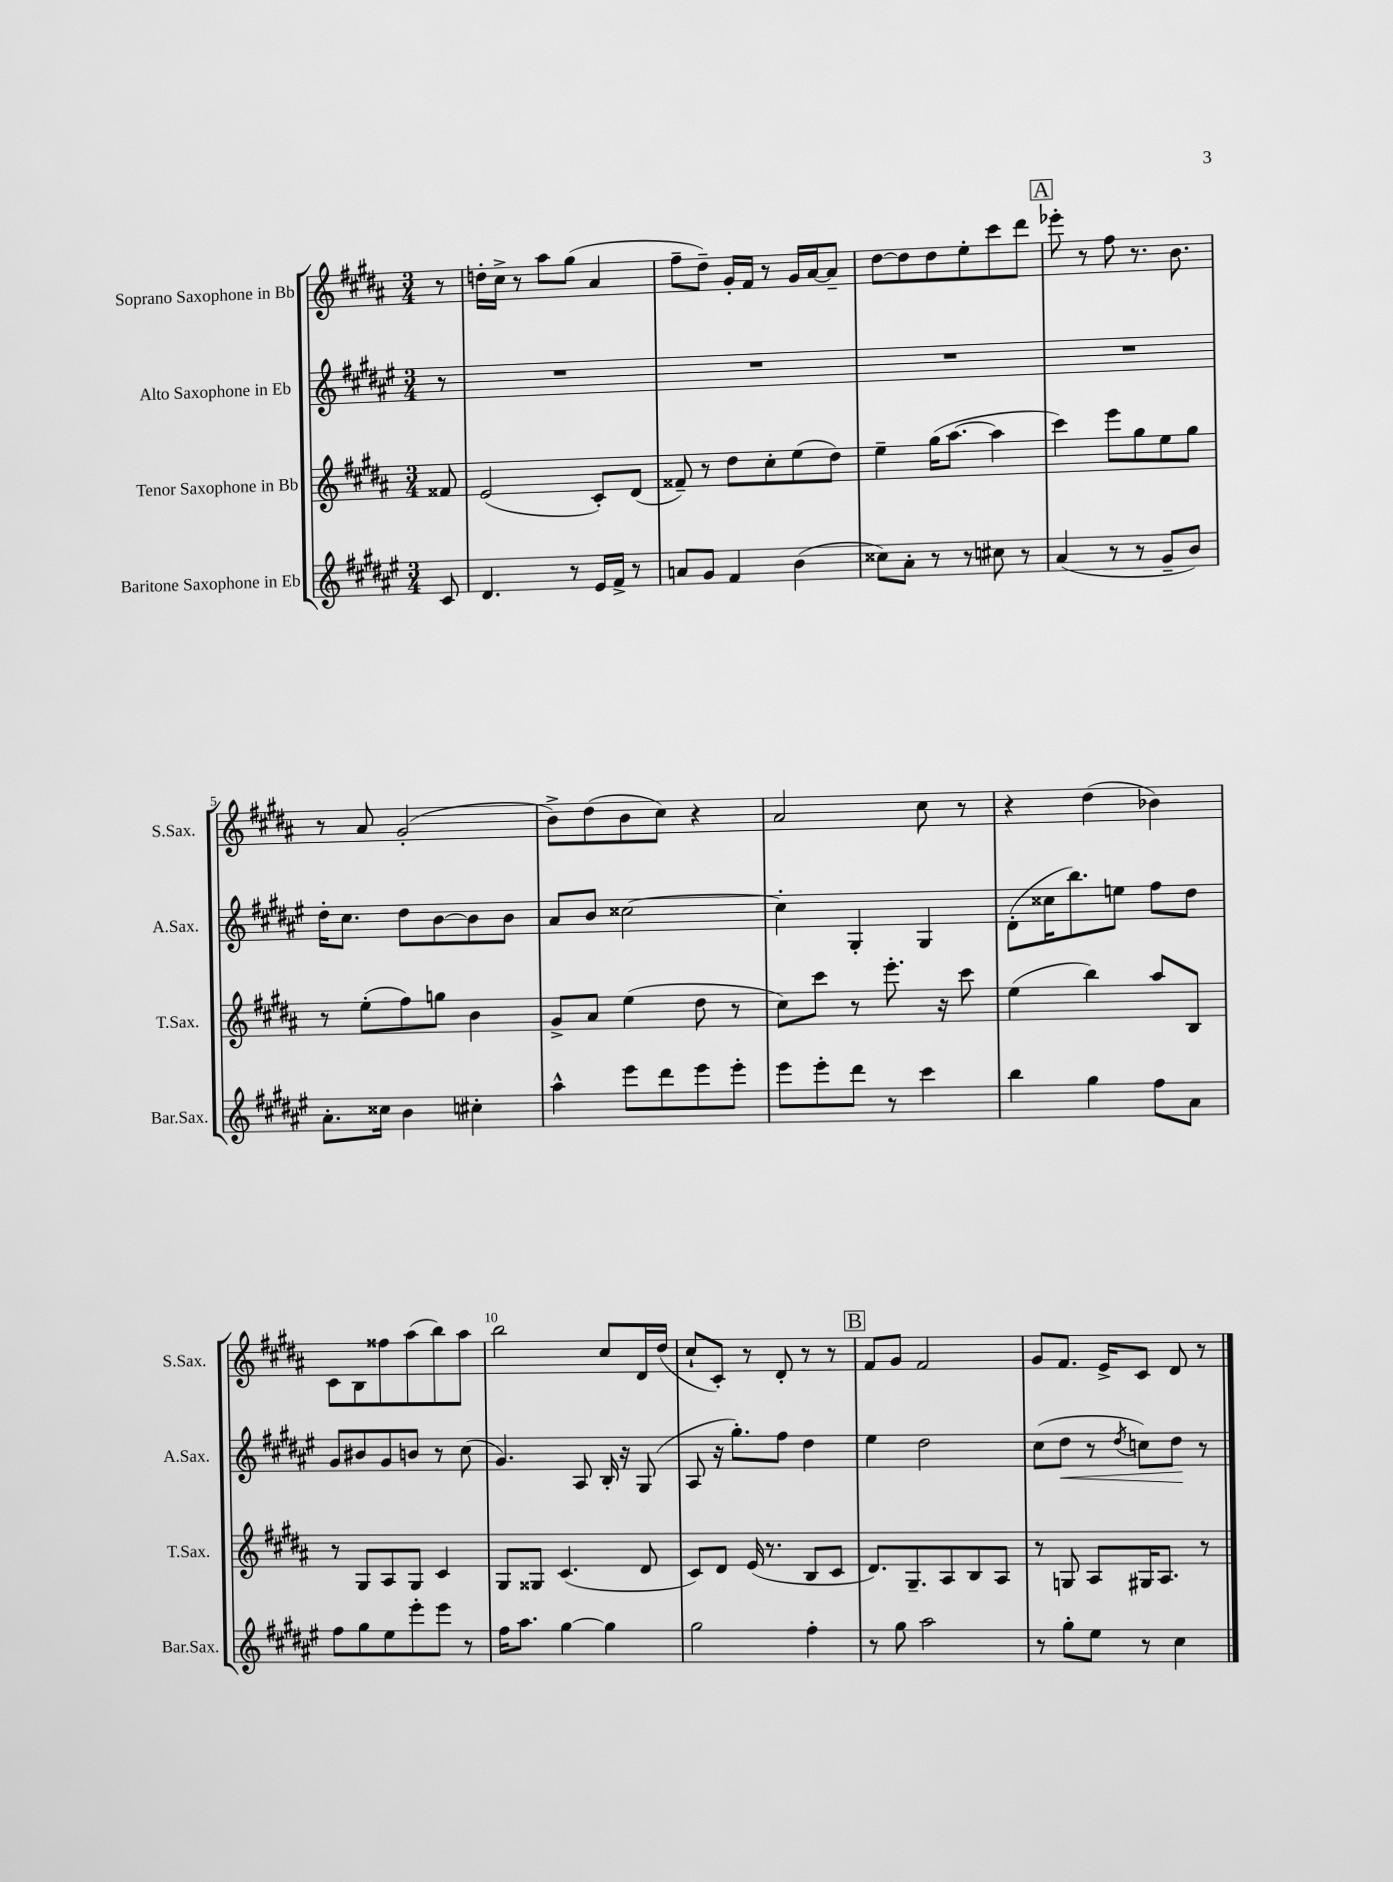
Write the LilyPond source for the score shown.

<<
\new StaffGroup <<
\new Staff = "s0" \with { instrumentName = "Soprano Saxophone in Bb" shortInstrumentName = "S.Sax." } {
    \clef treble \key b \major \numericTimeSignature \time 3/4 \partial 8
    r8 |
    d''16-. cis''16-> r8 ais''8 gis''8( ais'4 |
    fis''8-- dis''8--) gis'16-. fis'16 r8 gis'16 ais'16~ ais'8-- |
    dis''8~ dis''8 dis''8 e''8-. cis'''8 dis'''8 |
    \mark \markup { \box "A" } ees'''8-. r8 fis''8 r8. b'8. |
    r8 ais'8 gis'2-.( |
    b'8->) dis''8( b'8 cis''8) r4 |
    ais'2 cis''8 r8 |
    r4 dis''4( bes'4) |
    cis'8 b8 fisis''8 ais''8( b''8) ais''8 |
    b''2 cis''8 dis'16 dis''16( |
    cis''8-! cis'8-.) r8 dis'8-. r8 r8 |
    \mark \markup { \box "B" } fis'8 gis'8 fis'2 |
    gis'8 fis'8. e'16-> cis'8 dis'8 r8 \bar "|." |
}
\new Staff = "s1" \with { instrumentName = "Alto Saxophone in Eb" shortInstrumentName = "A.Sax." } {
    \clef treble \key fis \major \numericTimeSignature \time 3/4 \partial 8
    r8 |
    R2. |
    R2. |
    R2. |
    \mark \markup { \box "A" } R2. |
    dis''16-. cis''8. dis''8 b'8~ b'8 b'8 |
    ais'8 b'8 cisis''2~ |
    cisis''4-. gis4-. gis4 |
    dis'8-.( cisis''16 b''8.) e''8 fis''8 dis''8 |
    gis'8 bis'8 gis'8 b'8 r8 cis''8( |
    gis'4.) ais8 b16-. r16 gis8( |
    ais8 r16 gis''8.-.) fis''8 dis''4 |
    \mark \markup { \box "B" } eis''4 dis''2 |
    cis''8( dis''8\< r8 \acciaccatura { dis''8 } c''8) dis''8\! r8 \bar "|." |
}
\new Staff = "s2" \with { instrumentName = "Tenor Saxophone in Bb" shortInstrumentName = "T.Sax." } {
    \clef treble \key b \major \numericTimeSignature \time 3/4 \partial 8
    fisis'8 |
    e'2( cis'8-.) dis'8( |
    fisis'8--) r8 dis''8 cis''8-. e''8( dis''8) |
    e''4-- gis''16( ais''8.~ ais''4 |
    \mark \markup { \box "A" } cis'''4) e'''8 gis''8 e''8 gis''8 |
    r8 e''8-.( fis''8) g''8 b'4 |
    gis'8-> ais'8 e''4( dis''8 r8 |
    cis''8) cis'''8 r8 e'''8.-. r16 cis'''8 |
    e''4( b''4) ais''8 b8 |
    r8 gis8 ais8 gis8 cis'4 |
    gis8 gisis8 cis'4.( dis'8 |
    cis'8) dis'8 e'16( r8. b8 cis'8 |
    \mark \markup { \box "B" } dis'8.) gis8.-- ais8 b8 ais8 |
    r8 g8 ais8 gis16 ais8. r8 \bar "|." |
}
\new Staff = "s3" \with { instrumentName = "Baritone Saxophone in Eb" shortInstrumentName = "Bar.Sax." } {
    \clef treble \key fis \major \numericTimeSignature \time 3/4 \partial 8
    cis'8 |
    dis'4. r8 eis'16 fis'16-> r8 |
    a'8 gis'8 fis'4 b'4( |
    cisis''8) ais'8-. r8 r8 cis''8 r8 |
    \mark \markup { \box "A" } ais'4( r8 r8 gis'8-- b'8) |
    ais'8.-. cisis''16 b'4 cis''4-. |
    ais''4-^ eis'''8 dis'''8 eis'''8 eis'''8-. |
    eis'''8 eis'''8-. dis'''8 r8 cis'''4 |
    b''4 gis''4 fis''8 ais'8 |
    fis''8 gis''8 eis''8 eis'''8-. eis'''8 r8 |
    fis''16 ais''8. gis''4~ gis''4 |
    gis''2 fis''4-. |
    \mark \markup { \box "B" } r8 gis''8 ais''2 |
    r8 gis''8-. eis''8 r8 cis''4 \bar "|." |
}
>>
>>
\layout { \context { \Score \override BarNumber.break-visibility = ##(#f #t #t) barNumberVisibility = #(every-nth-bar-number-visible 5) } }
